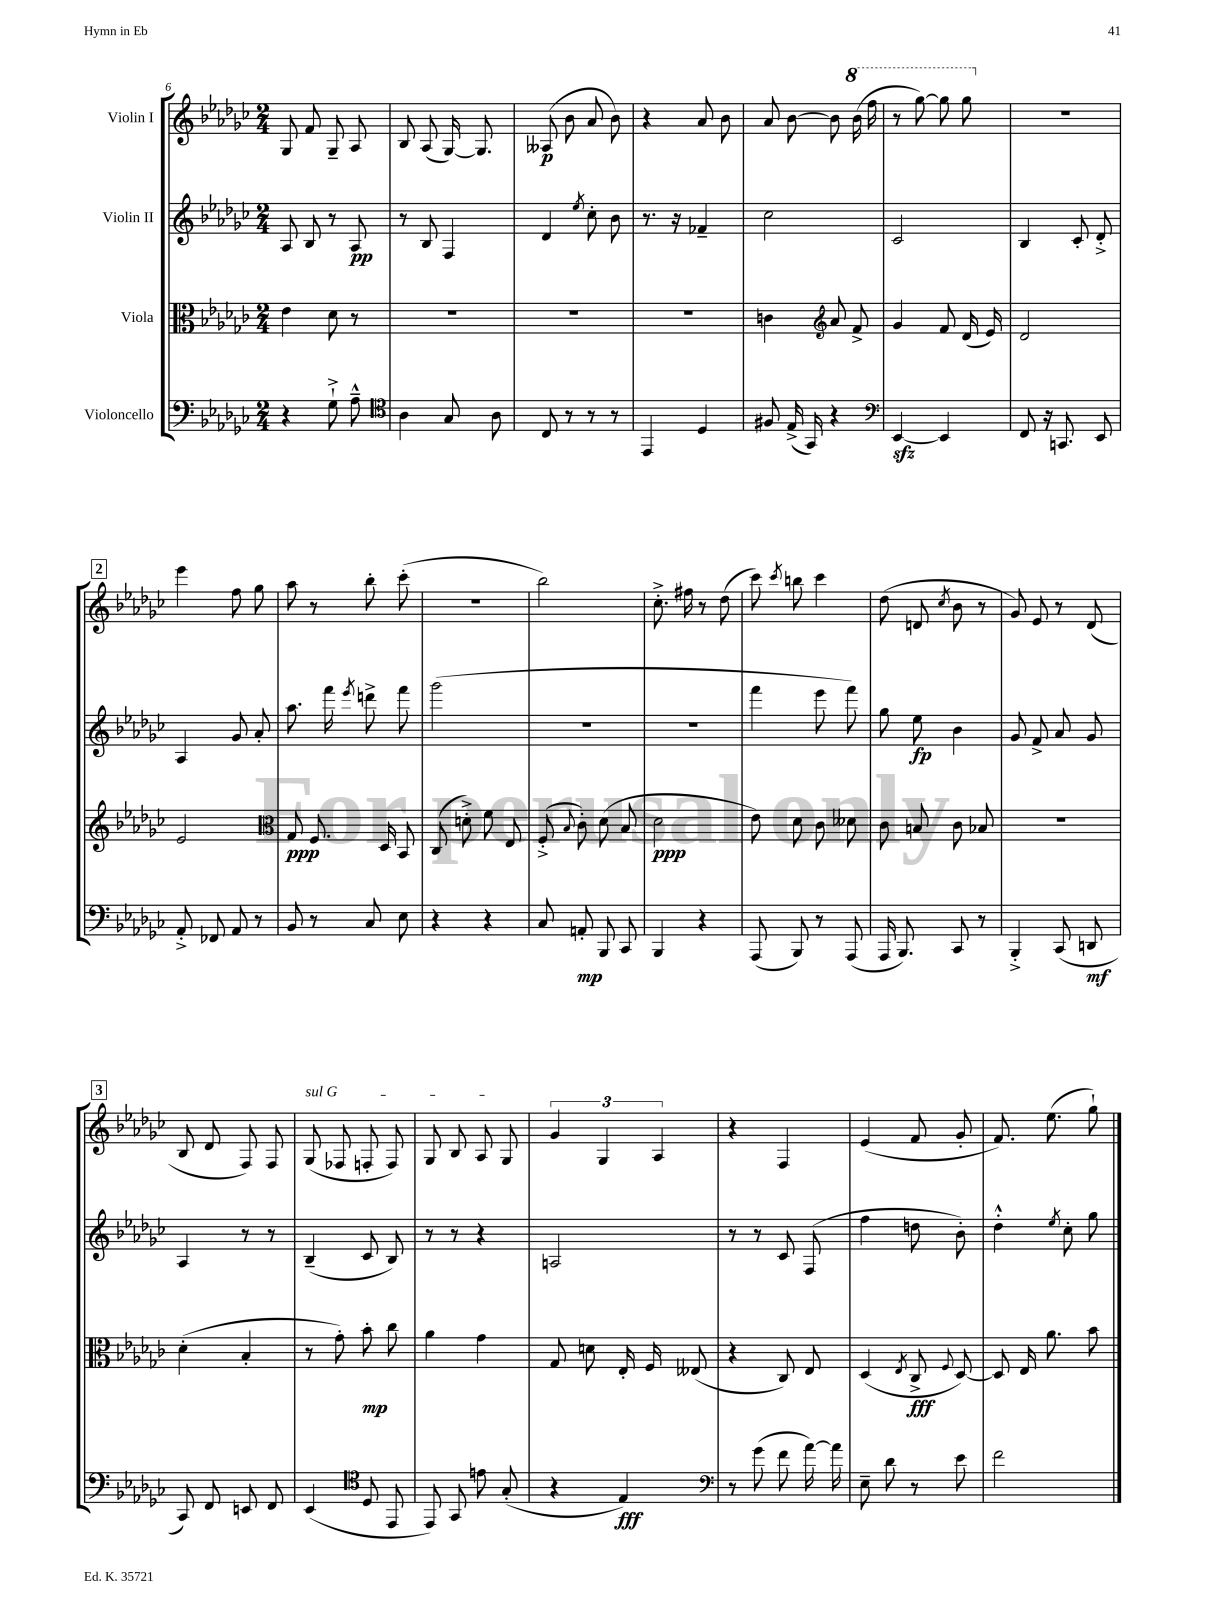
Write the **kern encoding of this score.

**kern	**kern	**kern	**kern
*staff4	*staff3	*staff2	*staff1
*clefF4	*clefC3	*clefG2	*clefG2
*k[b-e-a-d-g-c-]	*k[b-e-a-d-g-c-]	*k[b-e-a-d-g-c-]	*k[b-e-a-d-g-c-]
*M2/4	*M2/4	*M2/4	*M2/4
4r	4e-	8A-	8G-
.	.	8B-	8f
8G-`^	8d-	8r	8G-~
8A-~^^	8r	8A-	8A-
=	=	=	=
*clefC4	*	*	*
4A-	2r	8r	8B-
.	.	8B-	(8A-
8G-	.	4F	[16G-)
.	.	.	8.G-]
8A-	.	.	.
=	=	=	=
8C-	2r	4d-	(8A--
8r	.	.	8b-
.	.	8qee-	.
8r	.	8cc-'	8a-
8r	.	8b-	8b-)
=	=	=	=
4EE-	2r	8.r	4r
.	.	16r	.
4D-	.	4f-~	8a-
.	.	.	8b-
=	=	=	=
8F#	4c	2cc-	8a-
(16E-^	.	.	[8b-
16GG-)	.	.	.
*	*clefG2	*	*
4r	8a-	.	8b-]
.	8f^	.	(16bb-
.	.	.	16fff
=	=	=	=
*clefF4	*	*	*
[4EE-	4g-	2c-	8r
.	.	.	[8ggg-)
4EE-]	8f	.	8ggg-]
.	(16d-	.	8ggg-
.	16e-)	.	.
=	=	=	=
8FF	2d-	4B-	2r
16r	.	.	.
8.CC	.	.	.
.	.	8c-'	.
8EE-	.	8d-'^	.
=	=	=	=
8AA-'^	2e-	4A-	4eee-
8FF-	.	.	.
8AA-	.	8g-	8ff
8r	.	8a-'	8gg-
=	=	=	=
*	*clefC3	*	*
8BB-	8G-	8.aa-	8aa-
8r	8.F	.	8r
.	.	16fff	.
.	.	8qeee-	.
8C-	.	8ddd^	8bb-'
.	16D-	.	.
8E-	8BB-	8fff	(8ccc-'
=	=	=	=
4r	(8C-	(2ggg-	2r
.	8d'^)	.	.
4r	8f	.	.
.	8E-	.	.
=	=	=	=
8C-	(8F'^	2r	2bb-)
.	8qqB-	.	.
8AA'	8c-')	.	.
8BBB-	(8d-	.	.
8CC-	8B-	.	.
=	=	=	=
4BBB-	2d-	2r	8.cc-'^
.	.	.	16ff#
4r	.	.	8r
.	.	.	(8dd-
=	=	=	=
(8AAA-	8e-)	4fff	8ccc-)
.	.	.	8qccc-
8BBB-)	8d-	.	8bb
8r	8c-	8eee-	4ccc-
(8AAA-	8d--	8fff)	.
=	=	=	=
16AAA-	8c-	8gg-	(8dd-
8.BBB-)	.	.	.
.	8B	8ee-	8d
.	.	.	8qcc-
8CC-	8c-	4b-	8b-
8r	8B-	.	8r
=	=	=	=
4BBB-'^	2r	8g-	8g-)
.	.	8f^	8e-
(8CC-	.	8a-	8r
8DD	.	8g-	(8d-
=	=	=	=
8CC-)	(4d-'	4A-	8B-
8FF	.	.	8d-
8EE	4B-'	8r	8F)
8FF	.	8r	8F
=	=	=	=
(4EE-	8r	(4B-~	(8G-
.	8g-')	.	8F-
*clefC4	*	*	*
8D-	8b-'	8c-	8F'
8EE-	8cc-	8B-)	8F)
=	=	=	=
8EE-)	4a-	8r	8G-
8GG-	.	8r	8B-
8e	4g-	4r	8A-
(8G-'	.	.	8G-
=	=	=	=
4r	8G-	2A	6g-
.	8d	.	.
.	.	.	6G-
4E-)	16E-'	.	.
.	16F	.	.
.	.	.	6A-
.	(8E--	.	.
=	=	=	=
*clefF4	*	*	*
8r	4r	8r	4r
(8g-	.	8r	.
8f	8C-)	8c-	4F
[16a-)	8E-	(8F	.
16a-]	.	.	.
=	=	=	=
8E-~	(4D-	4ff	(4e-
8d-	.	.	.
.	8qE-	.	.
8r	8C-^	8dd	8f
.	8qqF	.	.
8e-	[8D-)	8b-')	8g-'
=	=	=	=
2f	8D-]	4dd-'^^	8.f)
.	16E-	.	.
.	8.a-	.	(8.ee-
.	.	8qee-	.
.	.	8cc-'	.
.	8b-	8gg-	8gg-`)
==	==	==	==
*-	*-	*-	*-
